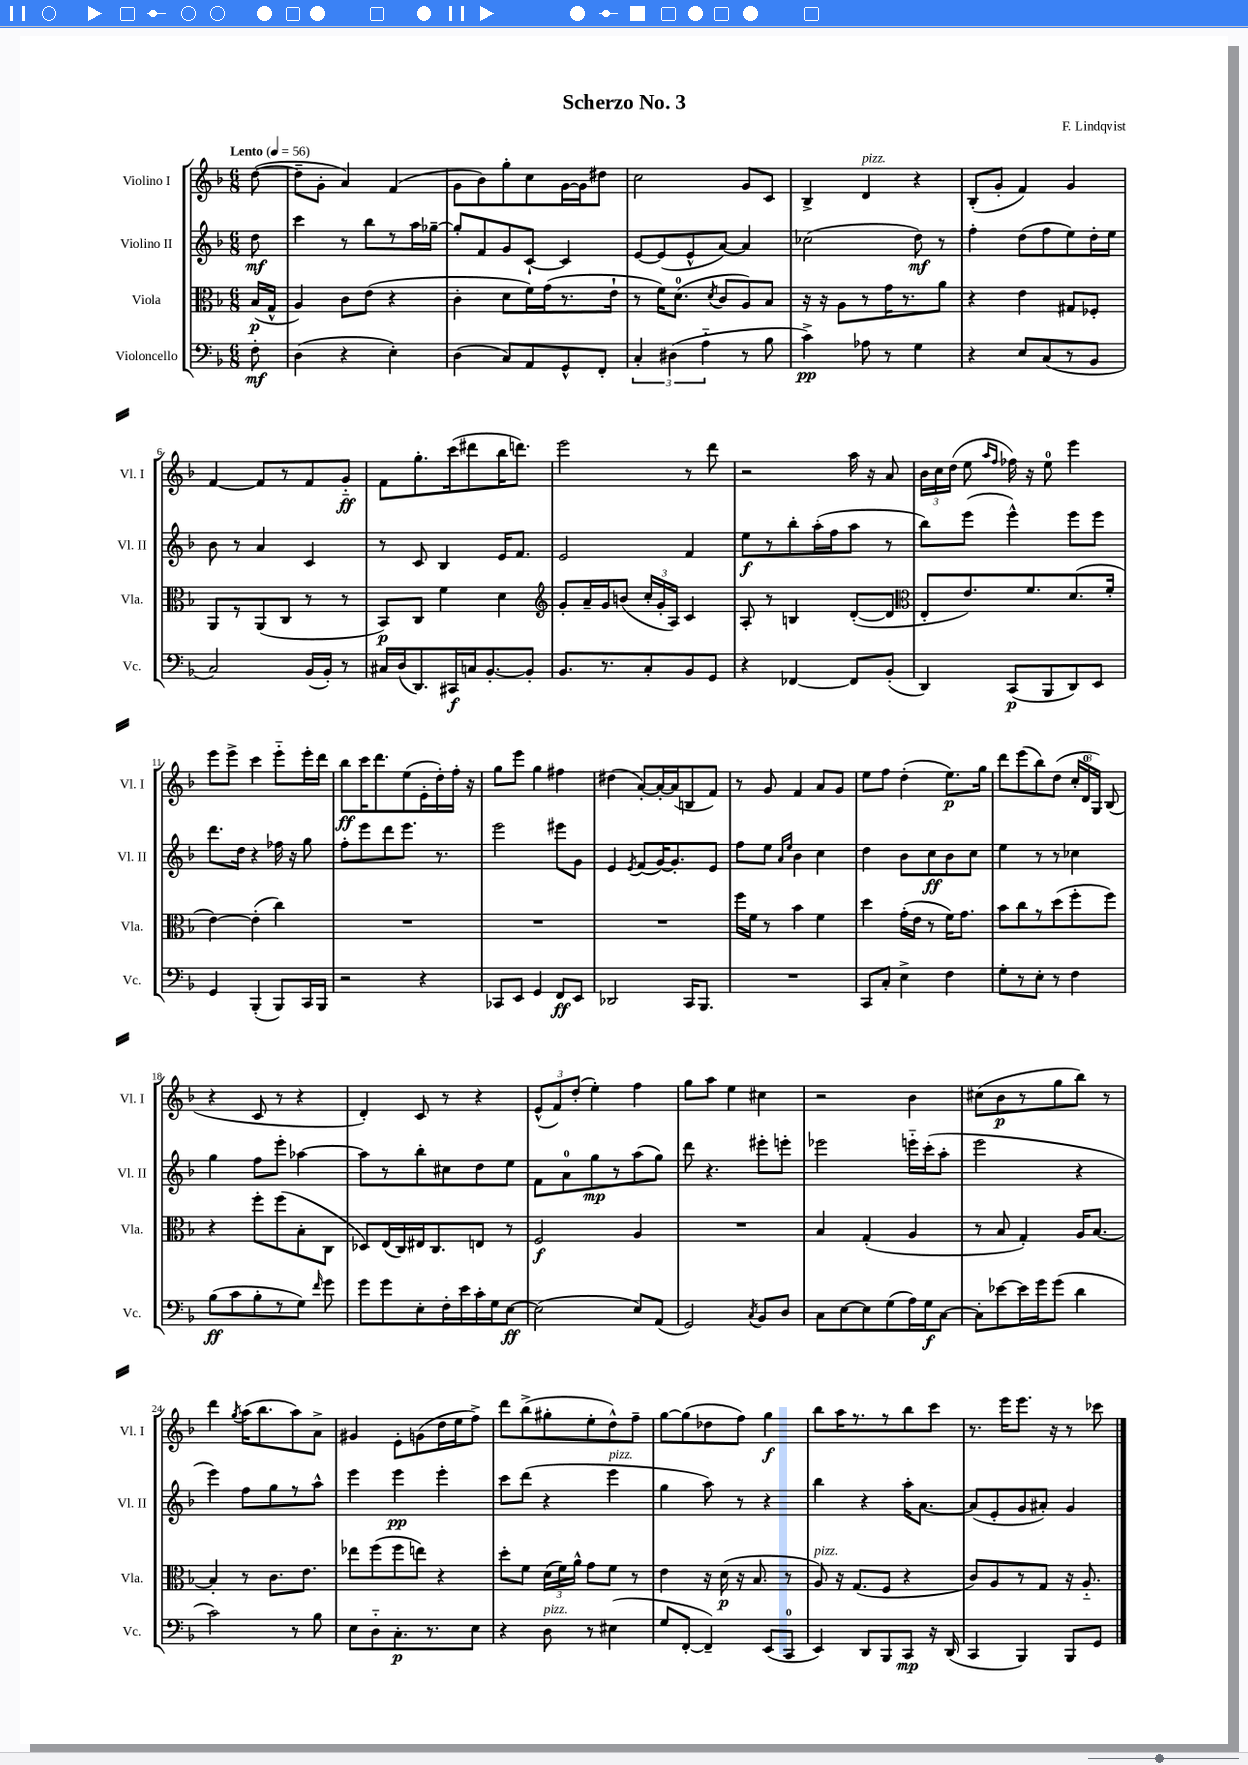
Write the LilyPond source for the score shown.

\header { title = "Scherzo No. 3" composer = "F. Lindqvist" }
<<
\new StaffGroup <<
\new Staff = "s0" \with { instrumentName = "Violino I" shortInstrumentName = "Vl. I" } {
    \clef treble \key f \major \numericTimeSignature \time 6/8 \partial 8 \tempo "Lento" 4 = 56
    \autoBeamOff d''8~( |
    d''8[-- g'8]-. a'4) f'4( |
    g'8[ bes'8) g''8-. c''8 g'16~ g'16 dis''8] |
    c''2 g'8[ c'8] |
    bes4-> d'4^\markup { \italic "pizz." } r4 |
    bes8[-.( g'8]-. f'4) g'4 |
    f'4~ f'8[ r8 f'8 g'8]-_\ff |
    f'8[ g''8.-. c'''16( dis'''8 bes''16 d'''8.]) |
    e'''2 r8 d'''8 |
    r2 a''16 r16 a'8 |
    \tuplet 3/2 { bes'16[ c''16 d''16]( } e''8 \grace { a''16[ f''16] } fes''16) r16 e''8-0 e'''4 |
    e'''8[ e'''8]-> c'''4 e'''8[-_ e'''16-. d'''16] |
    bes''8[\ff c'''16 d'''8. e''8( e'16-. d''16-.) f''16]-. r16 |
    g''8[ e'''8] g''4 fis''4 |
    dis''4( a'8[~-.) a'16~-. a'16( b8 f'8]) |
    r8 g'8 f'4 a'8[ g'8] |
    e''8[ f''8] d''4-.( e''8.[\p) g''16] |
    d'''8[ e'''8( bes''8) d''8]( \tuplet 3/2 { c''16[-. d'16-0 g16]) } bes8( |
    r4 c'8 r8 r4 |
    d'4-.) c'8 r8 r4 |
    \tuplet 3/2 { e'8[-^( f'8) d''8]-.( } e''4-.) f''4 |
    g''8[ a''8] e''4 cis''4 |
    r2 bes'4 |
    cis''8[( bes'8\p r8 g''8 bes''8]) r8 |
    d'''4 \acciaccatura { g''8 } a''16[( bes''8. a''8) a'8]-> |
    gis'4 e'8[-. g'8( d''16 e''16 f''8]->) |
    d'''8[ bes''8->( gis''8-. e''8-. d''8-^) f''8]-- |
    g''8[~ g''8( des''8 f''8]) g''4\f |
    bes''8[ a''16 r8. r8 bes''8 c'''8] |
    r8. e'''16[ e'''8.] r16 r8 ces'''8 \bar "|." |
}
\new Staff = "s1" \with { instrumentName = "Violino II" shortInstrumentName = "Vl. II" } {
    \clef treble \key f \major \numericTimeSignature \time 6/8 \partial 8
    \autoBeamOff d''8\mf |
    c'''4 r8 bes''8[ r8 a''16 ges''16]~-- |
    ges''8[-. f'8 g'8 c'8]~-! c'4 |
    e'8[~ e'8( e'8-^ a'8]~) a'4 |
    ces''2( d''8\mf) r8 |
    f''4-. d''8[( f''8 e''8) d''16-. e''16] |
    bes'8 r8 a'4 c'4 |
    r8 c'8 bes4 e'16[ f'8.] |
    e'2 f'4 |
    e''8[\f r8 bes''8-. a''16-.( f''16 a''8] r8 |
    bes''8[) e'''8]( e'''4-^) e'''8[ e'''8] |
    d'''8.[ d''16] r4 fes''16 r16 g''8 |
    f''8[-. e'''8 d'''8 e'''8.] r8. |
    e'''2 eis'''8[ g'8] |
    e'4 \acciaccatura { e'8 } f'8[( g'16~) g'8.-. e'8] |
    f''8[ e''8] \grace { a'16[ e''16] } bes'4 c''4 |
    d''4 bes'8[ c''8\ff bes'8 c''8] |
    e''4 r8 r8 ces''4 |
    g''4 f''8[ e'''8]-. aes''4~ |
    aes''8[ r8 bes''8-. cis''8 d''8 e''8] |
    f'8[ a'8-0 g''8\mp r8 a''8( g''8]) |
    d'''8 r4. eis'''8[-. e'''8]-. |
    ees'''2 e'''16[-_ c'''16-.( a''8]-. |
    e'''2 r4 |
    e'''4) f''8[ g''8 r8 a''8]-^ |
    e'''4 e'''4\pp e'''4-. |
    c'''8[ d'''8]( r4 e'''4^\markup { \italic "pizz." } |
    g''4 a''8) r8 r4 |
    bes''4 r4 a''16[-. a'8.]~ |
    a'8[( e'8-. g'8 ais'8]-.) g'4 \bar "|." |
}
\new Staff = "s2" \with { instrumentName = "Viola" shortInstrumentName = "Vla." } {
    \clef alto \key f \major \numericTimeSignature \time 6/8 \partial 8
    \autoBeamOff bes16[\p( g16]-^ |
    a4) c'8[ e'8]( r4 |
    c'4-. d'8[ f'16) g'16( r8. e'16]-! |
    r8 f'16[) d'8.]-0( \acciaccatura { d'8 } c'8[ a8) bes8] |
    r16 r16 a8[ r8 g'16 r8. a'8] |
    r4 e'4 gis8[ fes8]-. |
    a,8[ r8 a,8( c8] r8 r8 |
    bes,8[\p) c8] f'4 d'4 |
    \clef treble g'8[-. a'16-- g'16 b'8]( \tuplet 3/2 { c''16[-. g'16-. a16]) } c'4 |
    a8-. r8 b4 d'8[~-.( d'8] |
    \clef alto e8[-. e'8.) f'8. d'8.( f'16]-. |
    e'4~) e'4-.( c''4) |
    R2. |
    R2. |
    R2. |
    f''16[ f'16] r8 bes'4 f'4 |
    d''4 g'16[-.( e'16] r8 f'16[) g'8.] |
    bes'8[ c''8 r8 d''8( f''8-. f''8]) |
    r4 f''8[-. f''8( bes8-. c8] |
    des8[) e16( c16) eis16 c8. e8] r8 |
    f2\f a4 |
    R2. |
    bes4 g4-.( a4 |
    r8 bes8 g4-.) a16[ bes8.]~ |
    bes4-. r8 c'8.[ e'8.] |
    ees''8[ f''8( f''8 e''8]) r4 |
    d''8[-. f'8] \tuplet 3/2 { d'16[( f'16) a'16]-^ } g'8[ f'8] r8 |
    e'4 r16 d'16\p( r16 bes8. r8 |
    a8^\markup { \italic "pizz." }) r16 g8.[( f8] r4 |
    c'8[) a8 r8 g8] r16 a8.-_ \bar "|." |
}
\new Staff = "s3" \with { instrumentName = "Violoncello" shortInstrumentName = "Vc." } {
    \clef bass \key f \major \numericTimeSignature \time 6/8 \partial 8
    \autoBeamOff f8-.\mf |
    d4( r4 e4-.) |
    d4( c8[) a,8 g,8-^ f,8]-. |
    \tuplet 3/2 { c4-. dis4( a4-_ } r8 bes8 |
    c'4->\pp) aes8 r8 g4 |
    r4 e8[ c8( r8 bes,8] |
    c2) bes,16[( bes,16]-.) r8 |
    cis16[ d16( d,8.) cis,16\f c16 bes,8.~-. bes,8]-. |
    bes,8.[ r8. c8-. bes,8 g,8] |
    r4 fes,4~ fes,8[ bes,8]-.( |
    d,4) c,8[\p( bes,,8 d,8) e,8] |
    g,4 bes,,4-.( bes,,8[) c,16 bes,,16] |
    r2 r4 |
    ces,8[ e,8] g,4 f,8[\ff e,8] |
    des,2 c,16[ bes,,8.] |
    R2. |
    c,8[ c8]-. e4-> f4 |
    g8[-. r8 e8]-. r8 f4 |
    bes8[\ff( c'8 bes8-. r8 g8]) \grace { f'16 } g'8 |
    g'8[ g'8 e8-. f16-. e'16 c'16-. g16 e8]~\ff |
    e2( e8[) a,8]( |
    g,2) \acciaccatura { c8 } bes,8[ d8] |
    c8[ e8~ e8 g8( a16) g16\f c8]~ |
    c8[-. ees'8~ ees'16 g'16 g'8]( d'4 |
    c'2) r8 bes8 |
    e8[ d8-_ c8.-.\p r8. e8] |
    r4 d8^\markup { \italic "pizz." } r8 eis4( |
    g8[ f,8]~-. f,4--) e,8[( c,8]-0 |
    e,4) d,8[ bes,,8 c,8]\mp r16 d,16( |
    c,4 bes,,4) bes,,8[ g,8] \bar "|." |
}
>>
>>
